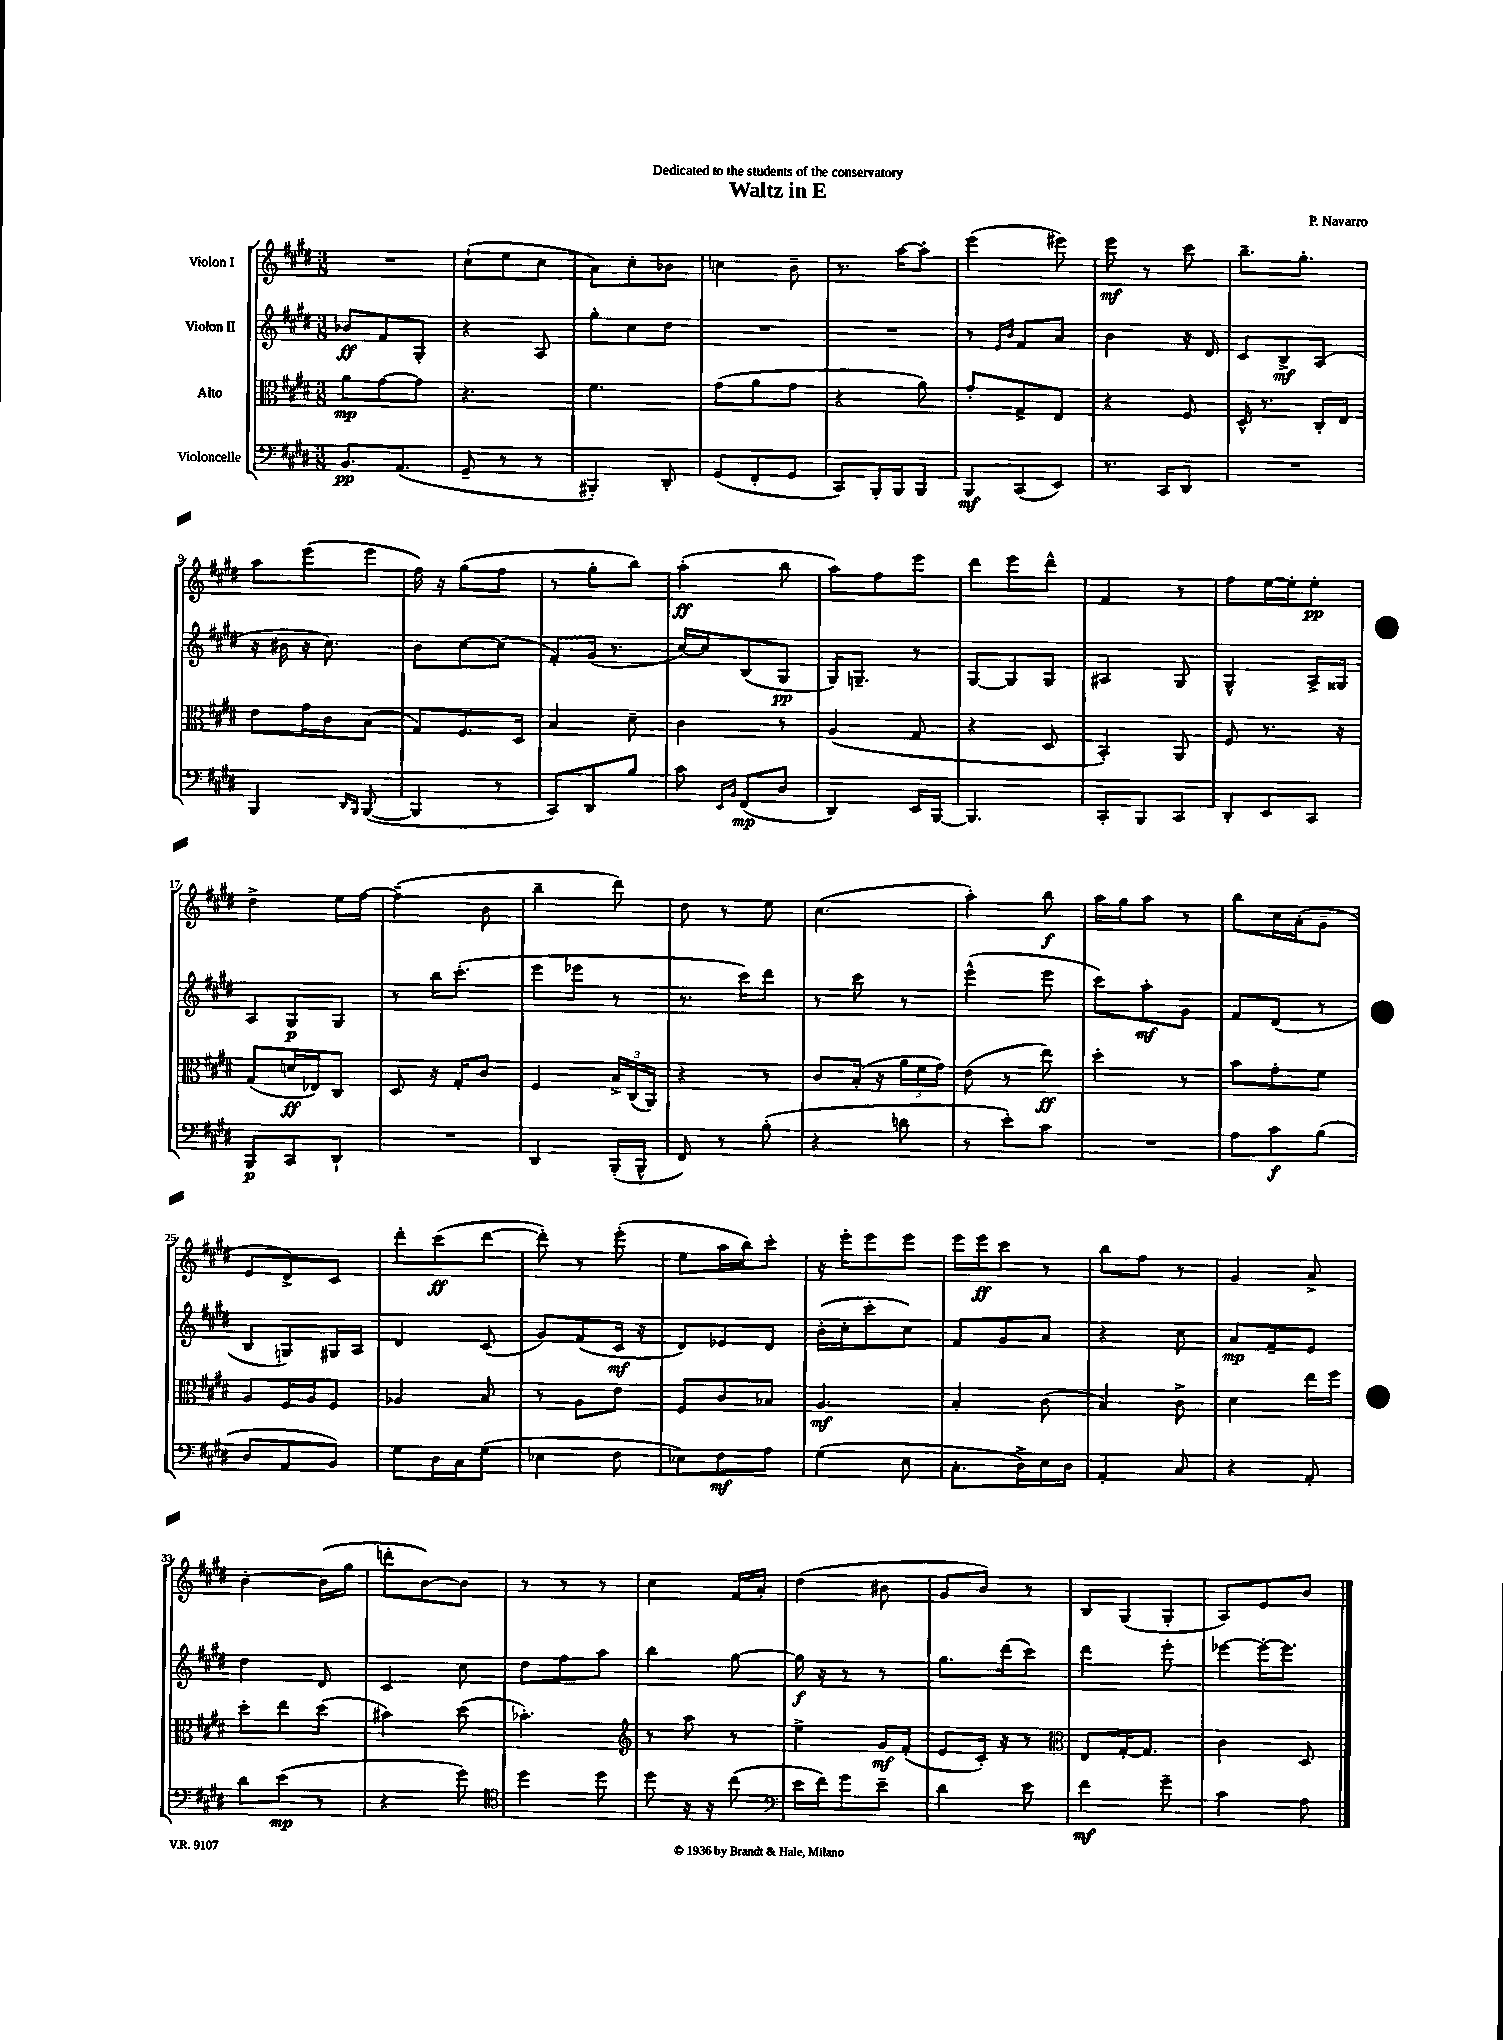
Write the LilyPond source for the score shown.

\header { title = "Waltz in E" composer = "P. Navarro" dedication = "Dedicated to the students of the conservatory" }
<<
\new StaffGroup <<
\new Staff = "s0" \with { instrumentName = "Violon I" } {
    \clef treble \key e \major \numericTimeSignature \time 3/8
    \autoBeamOff R4. |
    cis''8[-!( e''8 cis''8] |
    a'8[) cis''8-. bes'8] |
    c''4 b'8-- |
    r8. a''16[~ a''8]-. |
    e'''4( eis'''8) |
    e'''8\mf r8 cis'''8 |
    b''8.[-- gis''8.]-. |
    a''8[ e'''8( e'''8] |
    fis''16) r16 gis''8[( fis''8] |
    r8 gis''8[-. b''8]) |
    a''4-.\ff( b''8 |
    a''8[) fis''8 e'''8] |
    dis'''8[ e'''8 dis'''8]-^ |
    fis'4 r8 |
    fis''8[ e''16~ e''16-. e''8]-.\pp |
    dis''4-> e''16[ fis''16]~ |
    fis''4--( b'8 |
    b''4-- dis'''8) |
    dis''8 r8 e''8 |
    cis''4.( |
    a''4-.) b''8\f |
    a''16[ gis''16 a''8] r8 |
    b''8[ cis''16 a'16-.( gis'8]-- |
    e'8[ dis'8->) cis'8] |
    dis'''8[-. cis'''8\ff( dis'''8]~ |
    dis'''8-.) r8 e'''8-.( |
    e''8[ a''16 b''16) cis'''8]-. |
    r16 e'''16[-. e'''8 e'''8] |
    e'''16[ e'''16\ff cis'''8] r8 |
    b''8[ fis''8] r8 |
    gis'4 a'8-> |
    b'4~-. b'16[( gis''16] |
    d'''8[-. b'8~) b'8] |
    r8 r8 r8 |
    cis''4 fis'16[ a'16]-. |
    dis''4( bis'8 |
    gis'8[ b'8]) r8 |
    b8[ gis8( gis8]-. |
    a8[) e'8 b'8] \bar "|." |
}
\new Staff = "s1" \with { instrumentName = "Violon II" } {
    \clef treble \key e \major \numericTimeSignature \time 3/8
    \autoBeamOff bes'8[\ff fis'8 gis8]-. |
    r4 a8 |
    gis''8[-. cis''8 dis''8] |
    R4. |
    R4. |
    r8 \grace { e'16[ b'16] } fis'8[ a'8] |
    b'4 r16 dis'16 |
    cis'8[ b8->\mf a8]( |
    r16 bis'16 r16 cis''8.) |
    b'8[ cis''8~ cis''8]( |
    fis'8[-.) gis'16]( r8. |
    cis''16[~) cis''16 b8( gis8]\pp |
    gis16[) g8.]-- r8 |
    gis8[~ gis8 gis8] |
    ais4 gis8 |
    gis4-^ a16[-> gisis16] |
    a8[ gis8\p gis8] |
    r8 b''16[ cis'''8.]-.( |
    e'''8[ ees'''8] r8 |
    r8. cis'''16[) dis'''8] |
    r8 cis'''8 r8 |
    e'''4-^( e'''8 |
    cis'''8[) a''8-.\mf gis'8] |
    fis'8[ dis'8]( r8 |
    b8[ g8) gis16 a16] |
    dis'4 cis'8( |
    gis'8[) fis'8( cis'16]\mf r16 |
    dis'8[) ees'8 dis'8] |
    b'16[-.( cis''16-. cis'''8-. cis''8]) |
    fis'8[ gis'8 a'8] |
    r4 cis''8 |
    a'8[\mp fis'8-- e'8] |
    dis''4 dis'8 |
    cis'4 cis''8 |
    dis''8[ fis''8 a''8] |
    b''4 gis''8~ |
    gis''16\f r16 r8 r8 |
    gis''8.[ dis'''16( cis'''8]) |
    dis'''4 e'''8-. |
    ees'''8[~ ees'''16~-. ees'''8.] \bar "|." |
}
\new Staff = "s2" \with { instrumentName = "Alto" } {
    \clef alto \key e \major \numericTimeSignature \time 3/8
    \autoBeamOff a'8[\mp gis'8~ gis'8] |
    r4. |
    fis'4. |
    gis'8[( a'8 gis'8] |
    r4 a'8) |
    gis'8[-. gis8-> e8] |
    r4 fis8 |
    dis16-^ r8. cis16[-. e16] |
    e'8[ gis'16 cis'16 b8]( |
    gis8[) fis8. dis16] |
    b4 dis'8-- |
    cis'4 r8 |
    a4( gis8 |
    r4 dis8 |
    b,4-.) a,8 |
    fis8 r8. r16 |
    gis8[( d'16\ff ees16) cis8] |
    dis8 r16 gis16[-. cis'8] |
    fis4 \tuplet 3/2 { b16[-> cis16( a,16]) } |
    r4 r8 |
    cis'8[ b16]-.( r16 \tuplet 3/2 { a'16[ fis'16 gis'16]) } |
    e'8( r8 e''8\ff) |
    dis''4-. r8 |
    b'8[ gis'8-. fis'8] |
    a8[ fis16 a16 fis8] |
    aes4 b8 |
    r8 a8[ e'8] |
    fis8[ cis'8 bes8] |
    a4.\mf |
    b4-. cis'8( |
    b4) cis'8-> |
    dis'4 e''16[ fis''16] |
    dis''8[-. e''8 dis''8]( |
    bis'4) dis''8( |
    bes'4.-.) |
    \clef treble r8 a''8 r8 |
    e''4-> gis'16[\mf fis'16]-.( |
    e'8[ cis'16]-.) r16 r8 |
    \clef alto e8[ gis16~-. gis8.] |
    cis'4 dis8 \bar "|." |
}
\new Staff = "s3" \with { instrumentName = "Violoncelle" } {
    \clef bass \key e \major \numericTimeSignature \time 3/8
    \autoBeamOff b,8.[\pp a,8.]( |
    gis,8-- r8 r8 |
    bis,,4-.) dis,8-. |
    gis,8[( fis,8-. gis,8] |
    cis,8[) b,,16-. b,,16 b,,8] |
    b,,8[\mf cis,8( e,8]) |
    r8. cis,16[ dis,8] |
    R4. |
    b,,4 \grace { dis,16[ b,,16] } b,,8~( |
    b,,4 r8 |
    cis,8[) dis,8 b8] |
    cis'8 \grace { e,16[ b,16] } fis,8[\mp( dis8] |
    dis,4) e,16[ b,,16]~ |
    b,,4. |
    cis,8[-. b,,8 cis,8] |
    dis,8[-. e,8 cis,8] |
    b,,8[\p cis,8 dis,8]-! |
    R4. |
    dis,4 b,,16[-.( b,,16]-^ |
    fis,8) r8 b8-.( |
    r4 d'8 |
    r8 e'8[-.) cis'8] |
    R4. |
    a8[ cis'8\f b8]( |
    dis8[ a,8 b,8]) |
    gis8[ dis16 cis16 gis8]( |
    ees4 fis8 |
    ees8[) fis8\mf a8] |
    gis4( e8 |
    cis8.[-. dis16->) e16 dis16] |
    a,4-. cis8 |
    r4 a,8-. |
    dis'8[ e'8]\mp( r8 |
    r4 gis'8) |
    \clef tenor dis''4 dis''8 |
    dis''8 r16 r16 cis''8( |
    \clef bass e'16[ fis'16) gis'8 e'8]-- |
    dis'4 e'8 |
    fis'4\mf gis'8-- |
    cis'4 a8 \bar "|." |
}
>>
>>
